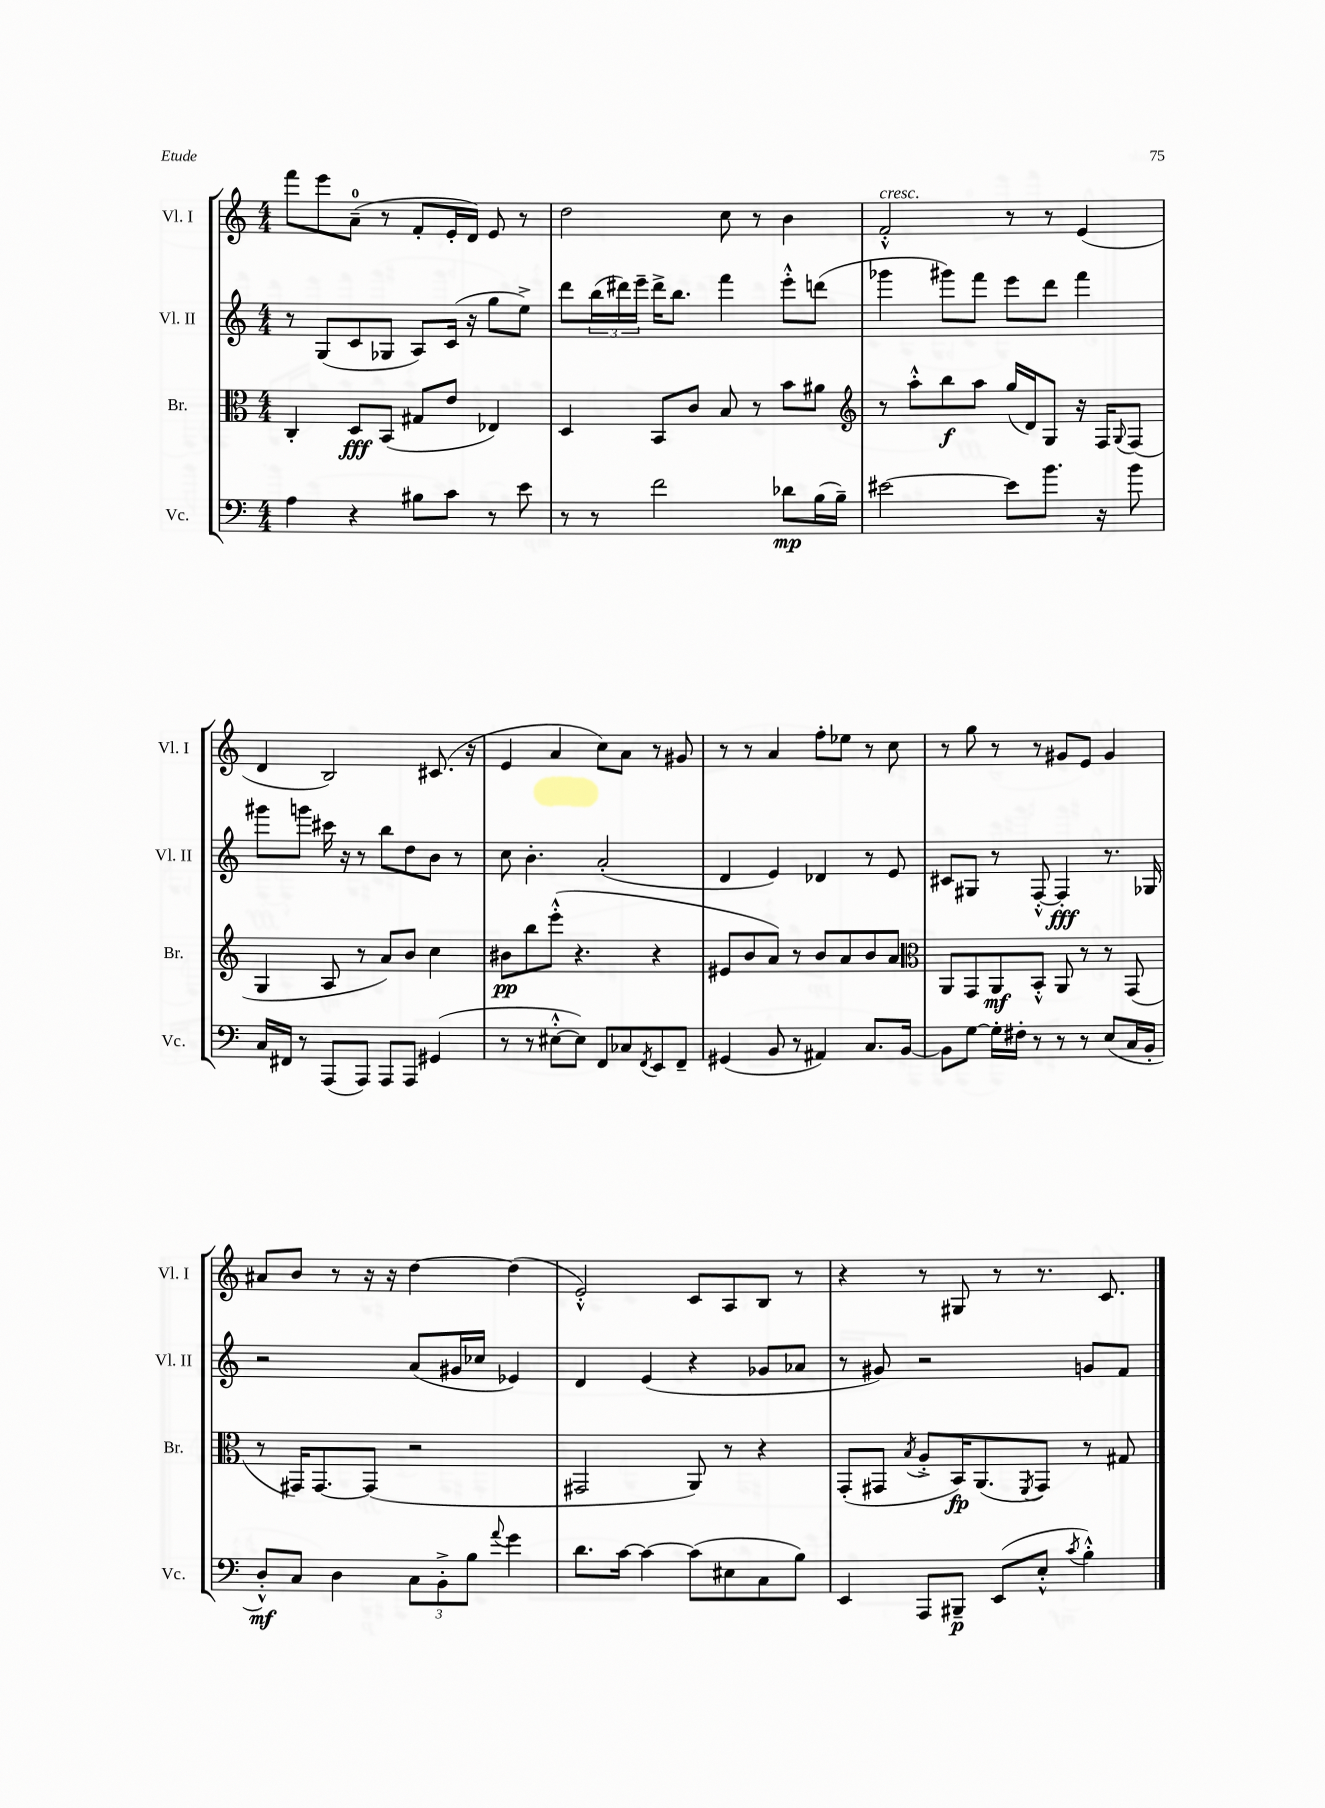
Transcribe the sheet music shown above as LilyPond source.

<<
\new StaffGroup <<
\new Staff = "s0" \with { instrumentName = "Vl. I" shortInstrumentName = "Vl. I" } {
    \clef treble \key c \major \numericTimeSignature \time 4/4
    f'''8 e'''8 a'8-0--( r8 f'8-. e'16-. d'16) e'8 r8 |
    d''2 c''8 r8 b'4 |
    f'2-.-^^\markup { \italic "cresc." } r8 r8 e'4( |
    d'4 b2) cis'8.( r16 |
    e'4 a'4 c''8) a'8 r8 gis'8 |
    r8 r8 a'4 f''8-. ees''8 r8 c''8 |
    r8 g''8 r8 r8 gis'8 e'8 gis'4 |
    ais'8 b'8 r8 r16 r16 d''4~ d''4( |
    e'2-.-^) c'8 a8 b8 r8 |
    r4 r8 gis8 r8 r8. c'8. \bar "|." |
}
\new Staff = "s1" \with { instrumentName = "Vl. II" shortInstrumentName = "Vl. II" } {
    \clef treble \key c \major \numericTimeSignature \time 4/4
    r8 g8( c'8 ges8 a8) c'16( r16 g''8 e''8->) |
    d'''8 \tuplet 3/2 { b''16( dis'''16) e'''16-- } dis'''16-> b''8. f'''4 e'''8-.-^ d'''8( |
    ges'''4 gis'''8) f'''8 e'''8 d'''8 f'''4 |
    gis'''8 g'''8 cis'''16 r16 r8 b''8 d''8 b'8 r8 |
    c''8 b'4.-. a'2-.( |
    d'4 e'4) des'4 r8 e'8 |
    cis'8 gis8 r8 f8~-.-^ f4-.\fff r8. ges16 |
    r2 a'8( gis'16 ces''16 ees'4) |
    d'4 e'4( r4 ges'8 aes'8 |
    r8 gis'8) r2 g'8 f'8 \bar "|." |
}
\new Staff = "s2" \with { instrumentName = "Br." shortInstrumentName = "Br." } {
    \clef alto \key c \major \numericTimeSignature \time 4/4
    c4-. d8\fff b,8( gis8 e'8 ees4) |
    d4 b,8 c'8 b8 r8 b'8 ais'8 |
    \clef treble r8 a''8-.-^ b''8\f a''8 g''16( d'16) g8 r16 f16 \appoggiatura { g8 } f8( |
    g4 a8 r8 a'8) b'8 c''4 |
    bis'8\pp b''8 e'''8-.-^( r4. r4 |
    eis'8 b'8 a'8) r8 b'8 a'8 b'8 a'8 |
    \clef alto a,8 g,8 a,8\mf b,8-.-^ a,8 r8 r8 g,8( |
    r8 gis,16) gis,8.~ gis,8( r2 |
    gis,2 a,8) r8 r4 |
    g,8-.( gis,8 \acciaccatura { b8 } a8-.-> b,16\fp) a,8.( \acciaccatura { f,8 } gis,8) r8 gis8 \bar "|." |
}
\new Staff = "s3" \with { instrumentName = "Vc." shortInstrumentName = "Vc." } {
    \clef bass \key c \major \numericTimeSignature \time 4/4
    a4 r4 bis8 c'8 r8 e'8 |
    r8 r8 f'2 des'8\mp b16( b16--) |
    eis'2~ eis'8 b'8. r16 b'8 |
    c16 fis,16 r8 a,,8( a,,8) a,,8 a,,8 gis,4( |
    r8 r8 eis8~-.-^ eis8) f,8 ces8 \acciaccatura { f,8 } e,8 f,8-- |
    gis,4( b,8 r8 ais,4) c8. b,16~ |
    b,8 g8~ g16-. fis16-. r8 r8 r8 e8( c16 b,16-. |
    d8-.-^\mf) c8 d4 \tuplet 3/2 { c8 b,8-.-> b8 } \appoggiatura { a'8 } g'4 |
    d'8. c'16~ c'4~ c'8( eis8 c8 b8) |
    e,4 a,,8 bis,,8--\p e,8( e8-.-^ \acciaccatura { c'8 } b4-.-^) \bar "|." |
}
>>
>>
\layout { \context { \Score \remove "Bar_number_engraver" } }
